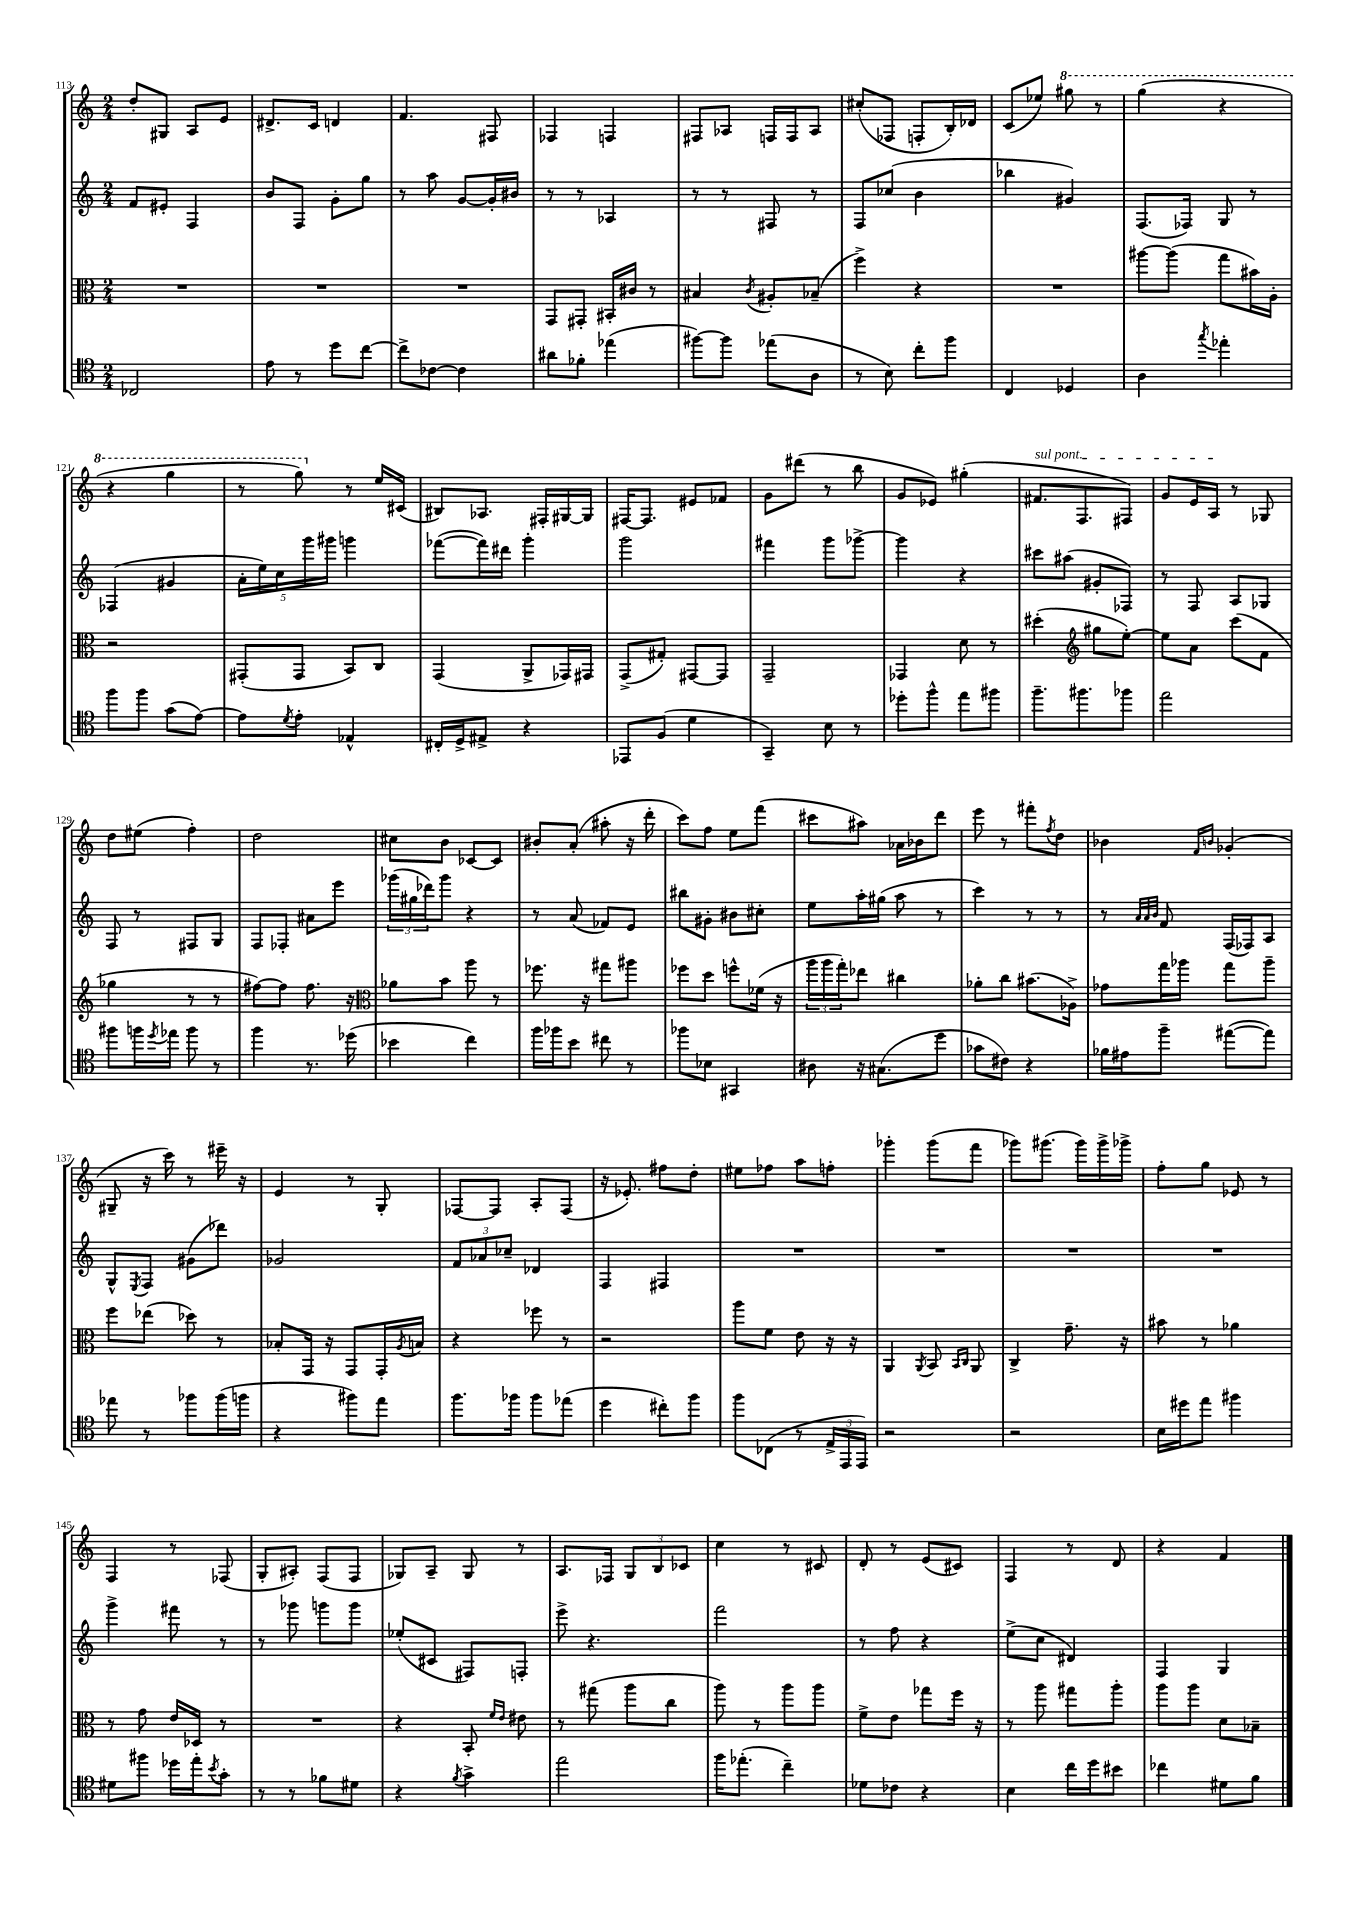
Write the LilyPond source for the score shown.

<<
\new StaffGroup <<
\new Staff = "s0" {
    \clef treble \key c \major \numericTimeSignature \time 2/4
    d''8-. gis8 a8 e'8 |
    dis'8.-> c'16 d'4 |
    f'4. fis8 |
    fes4 f4 |
    fis8 aes8 f16 f16 aes8 |
    cis''8-.( fes8 f8-. b16-.) des'16 |
    c'8( ees''8) \ottava #1 gis'''8 r8 |
    g'''4( r4 |
    r4 g'''4 |
    r8 g'''8) \ottava #0 r8 e''16 cis'16( |
    bis8) aes8. fis16-. gis16~ gis16 |
    fis16~ fis8. eis'8 fes'8 |
    g'8 dis'''8( r8 b''8 |
    g'8 ees'8) gis''4-.( |
    \once \override TextSpanner.bound-details.left.text = \markup { \italic "sul pont." } fis'8.\startTextSpan f8. fis8) |
    g'8 e'16 a16\stopTextSpan r8 ges8 |
    d''8 eis''8( f''4-.) |
    d''2 |
    cis''8 b'8 ces'8~ ces'8 |
    bis'8-. a'8-.( ais''8-. r16 d'''16-. |
    c'''8) f''8 e''8 f'''8( |
    cis'''8 ais''8) aes'16 bes'16 d'''8 |
    e'''8 r8 fis'''8-. \acciaccatura { f''8 } d''8 |
    bes'4 \grace { f'16 b'16 } ges'4-.( |
    gis8-- r16 c'''16) r8 eis'''16-- r16 |
    e'4 r8 g8-. |
    fes8~ fes8 a8-. fes8( |
    r16 ees'8.-.) fis''8 d''8-. |
    eis''8 fes''8 a''8 f''8-. |
    ges'''4-. ges'''8( f'''8 |
    ges'''8) gis'''8.( gis'''16) gis'''16-> ges'''16-> |
    f''8-. g''8 ees'8 r8 |
    f4 r8 fes8( |
    g8-. ais8-.) f8( f8 |
    ges8) a8-- ges8 r8 |
    a8. fes16 \tuplet 3/2 { g8 b8 ces'8 } |
    c''4 r8 cis'8 |
    d'8-. r8 e'8( cis'8) |
    f4 r8 d'8 |
    r4 f'4 \bar "|." |
}
\new Staff = "s1" {
    \clef treble \key c \major \numericTimeSignature \time 2/4
    f'8 eis'8-. f4 |
    b'8 f8 g'8-. g''8 |
    r8 a''8 g'8~ g'16-. bis'16 |
    r8 r8 aes4 |
    r8 r8 fis8 r8 |
    f8 ces''8( b'4 |
    bes''4 gis'4) |
    f8.( fes16) g8 r8 |
    fes4( gis'4 |
    \tuplet 5/4 { a'16-. e''16) c''16 g'''16 gis'''16 } g'''4 |
    fes'''8~( fes'''16) dis'''16 g'''4-. |
    g'''2 |
    fis'''4 g'''8 ges'''8~-> |
    ges'''4 r4 |
    cis'''8 ais''8( gis'8-. fes8) |
    r8 f8 a8 ges8 |
    f8 r8 fis8 g8 |
    f8 fes8-. ais'8 e'''8 |
    \tuplet 3/2 { ges'''16( gis''16 des'''16) } ges'''8 r4 |
    r8 a'8( fes'8) e'8 |
    bis''8 gis'8-. bis'8 cis''8-. |
    e''8 a''16-. gis''16( a''8 r8 |
    c'''4) r8 r8 |
    r8 \grace { a'32 a'32 b'32 } f'8 f16( fes16) a8 |
    g8-^ \acciaccatura { e8 } f8 gis'8( des'''8) |
    ges'2 |
    \tuplet 3/2 { f'8 aes'8 ces''8-- } des'4 |
    f4 fis4 |
    R2 |
    R2 |
    R2 |
    R2 |
    g'''4-> fis'''8 r8 |
    r8 ges'''8 g'''8 g'''8 |
    ees''8-.( cis'8 fis8) f8-. |
    e'''8-> r4. |
    f'''2 |
    r8 f''8 r4 |
    e''8->( c''8 dis'4) |
    f4 g4 \bar "|." |
}
\new Staff = "s2" {
    \clef alto \key c \major \numericTimeSignature \time 2/4
    R2 |
    R2 |
    R2 |
    g,8 gis,8-. bis,16-. cis'16 r8 |
    bis4 \acciaccatura { c'8 } ais8-. bes8--( |
    f''4->) r4 |
    R2 |
    ais''8~ ais''8( g''8 bis'16) a16-. |
    r2 |
    gis,8-.( gis,8 b,8) c8 |
    g,4( a,8-> ges,16) gis,16 |
    g,8->( gis8-.) gis,8~ gis,8 |
    g,2-- |
    ges,4 d'8 r8 |
    dis''4-.( \clef treble gis''8 e''8~-.) |
    e''8 a'8 c'''8( f'8 |
    ges''4 r8 r8 |
    fis''8~) fis''8 fis''8. r16 |
    \clef alto aes'8 b'8 a''8 r8 |
    fes''8. r16 gis''8 ais''8 |
    fes''8 d''8 f''8-^ fes'16( r16 |
    \tuplet 3/2 { a''16 a''16 g''16-.) } ees''8 cis''4 |
    aes'8-. c''8 bis'8.( aes16->) |
    ges'8 g''16 aes''16 g''8 aes''8-- |
    f''8 ees''8( des''8) r8 |
    bes8-. g,16 r16 g,8 g,16-. \acciaccatura { a8 } b16 |
    r4 fes''8 r8 |
    r2 |
    a''8 f'8 e'8 r16 r16 |
    a,4 \acciaccatura { a,8 } b,8 \grace { b,16 c16 } a,8 |
    c4-> g'8.-- r16 |
    bis'8 r8 aes'4 |
    r8 g'8 e'16 des16 r8 |
    R2 |
    r4 b,8-. \grace { f'16 e'16 } eis'8 |
    r8 gis''8( a''8 c''8 |
    a''8) r8 a''8 a''8 |
    f'8-> e'8 ges''8 f''16 r16 |
    r8 a''8 gis''8 a''8-. |
    a''8 a''8 d'8 bes8-- \bar "|." |
}
\new Staff = "s3" {
    \clef tenor \key c \major \numericTimeSignature \time 2/4
    ces2 |
    e'8 r8 d''8 c''8~ |
    c''8-> ces'8~ ces'4 |
    ais'8 fes'8-. ees''4( |
    fis''8~) fis''8 ees''8( a8 |
    r8 b8) c''8-. f''8 |
    c4 des4 |
    a4 \acciaccatura { g''8 } ees''4-. |
    f''8 f''8 g'8( e'8~) |
    e'8 \acciaccatura { d'8 } e'8-. ees4-^ |
    cis16-. d16-> eis8-> r4 |
    ees,8 f8( d'4 |
    g,4--) b8 r8 |
    des''8-. f''8-^ e''8 fis''8 |
    f''8.-- fis''8. fes''8 |
    e''2 |
    fis''8 f''16 \acciaccatura { d''8 } ees''16 f''8 r8 |
    f''4 r8. des''16( |
    bes'4 c''4) |
    f''16 fes''16 b'8 cis''8 r8 |
    fes''8 bes8 gis,4 |
    ais8 r16 gis8.( d''8 |
    ges'8 cis'8) r4 |
    fes'16 eis'16 f''8-- eis''8~( eis''8) |
    ees''8 r8 fes''8 fes''16( f''16 |
    r4 fis''8) e''8 |
    f''8. fes''16 fes''8 ees''8( |
    d''4 cis''8-.) f''8 |
    f''8 ces8( r8 \tuplet 3/2 { e16-> e,16 e,16) } |
    r2 |
    r2 |
    b16 dis''16 e''8 fis''4 |
    dis'8 fis''8 des''16 e''16-. \acciaccatura { b'8 } g'8-. |
    r8 r8 fes'8 dis'8 |
    r4 \acciaccatura { f'8 } g'4-> |
    e''2 |
    f''16 ees''8.-.( c''4--) |
    des'8 ces'8 r4 |
    b4 c''16 d''16 bis'8 |
    ces''4 dis'8 f'8 \bar "|." |
}
>>
>>
\layout { \context { \Score currentBarNumber = #113 } }
